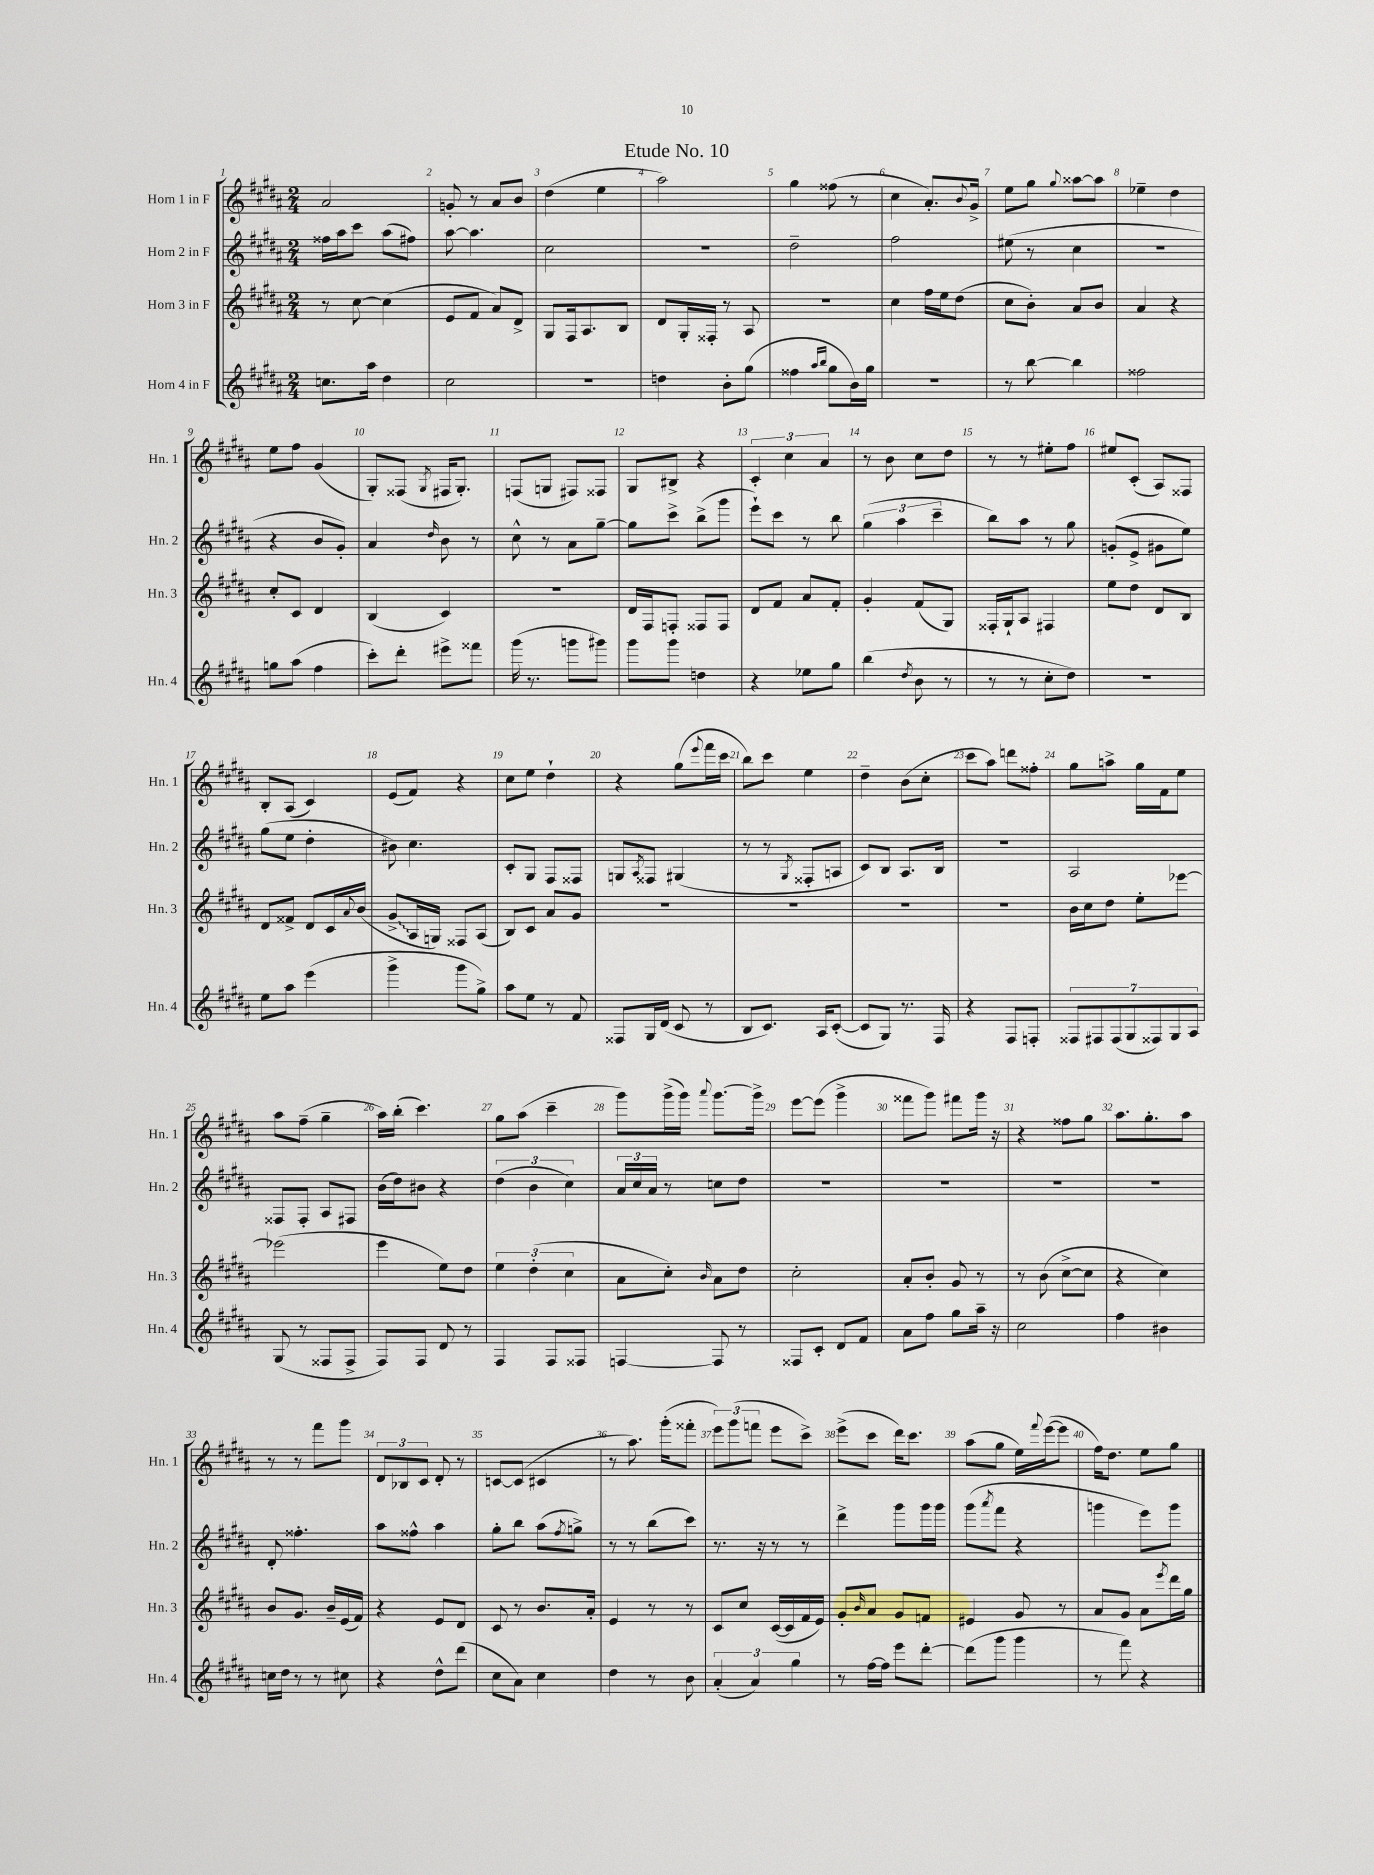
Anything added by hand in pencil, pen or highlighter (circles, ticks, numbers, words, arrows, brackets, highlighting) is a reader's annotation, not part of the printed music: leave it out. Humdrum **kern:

**kern	**kern	**kern	**kern
*staff4	*staff3	*staff2	*staff1
*clefG2	*clefG2	*clefG2	*clefG2
*k[f#c#g#d#a#]	*k[f#c#g#d#a#]	*k[f#c#g#d#a#]	*k[f#c#g#d#a#]
*M2/4	*M2/4	*M2/4	*M2/4
8.cc	8r	16ff##	2a#
.	.	16aa#	.
.	[8cc#	8ccc#	.
16aa#	.	.	.
4dd#	(4cc#]	(8aa#	.
.	.	8ff#)	.
=	=	=	=
2cc#	8e	[8aa#	8g'
.	8f#	4.aa#]	8r
.	8a#)	.	8a#
.	8d#^	.	8b
=	=	=	=
2r	8G#	2cc#	(4dd#
.	16F#	.	.
.	8.A#	.	.
.	.	.	4ee
.	8B	.	.
=	=	=	=
4dd	8d#	2r	2aa#)
.	16G#'	.	.
.	16F##'	.	.
8b'	8r	.	.
(8gg#	8A#	.	.
=	=	=	=
4ff##	2r	2dd#~	4gg#
16qqaa#	.	.	.
16qqbb	.	.	.
8gg#	.	.	(8ff##
16b)	.	.	8r
16gg#	.	.	.
=	=	=	=
2r	4cc#	2ff#	4cc#
.	16ff#	.	8.a#')
.	16ee	.	.
.	(8dd#	.	.
.	.	.	8qqb
.	.	.	16g#^
=	=	=	=
8r	8cc#	(8ee#	8ee
[8bb	8b')	8r	8gg#
.	.	.	8qqgg#
4bb]	8a#	4cc#	[8aa##
.	8b	.	8aa##]
=	=	=	=
2ff##	4a#	2r	4ee-~
.	4r	.	4dd#
=	=	=	=
8gg	8cc#'	4r	8ee
(8aa#	8c#	.	8ff#
4ff#	4d#	8b	(4g#
.	.	8g#')	.
=	=	=	=
8ccc#')	(4B	4a#	8G#')
8ddd#'	.	.	(8F##
.	.	16qqdd#	8qG#
8eee#^	4c#)	8b	16F#
.	.	.	8.G#')
8fff##	.	8r	.
=	=	=	=
(16ggg#	2r	8cc#^^	(8F
8.r	.	.	.
.	.	8r	8G
8ggg	.	8a#	8F#)
8ggg#)	.	[8gg#~	8F##
=	=	=	=
8ggg#	16d#	8gg#]	8G#
.	16F#	.	.
8ggg#	8F'	8ccc#^	8B#^
4dd	8F##	(8bb^	4r
.	8F##	8ggg#	.
=	=	=	=
4r	8d#	8eee`)	6c#'
.	8f#	8ccc#	.
.	.	.	6cc#
8ee-	8a#	8r	.
.	.	.	6a#
8gg#	8f#'	8bb	.
=	=	=	=
(4bb	4g#'	(6gg#	8r
.	.	.	8b
.	.	6aa#	.
8qdd#	.	.	.
8b	(8f#	.	8cc#
.	.	6ccc#~	.
8r	8G#)	.	8dd#
=	=	=	=
8r	16F##'	8bb)	8r
.	16G#`	.	.
8r	8A#	8aa#	8r
8cc#'	4F#	8r	8ee#'
8dd#)	.	8gg#	8ff#
=	=	=	=
2r	8ee	(8g'	8ee#
.	8dd#	8e^	(8c#'
.	8d#	8g#	8A#)
.	8B	8ee)	8F##
=	=	=	=
8ee	8d#	(8gg#	8B'
8aa#	8f##^	8ee	(8A#
(4eee	8d#	4dd#'	4c#)
.	16c#	.	.
.	8qqa#	.	.
.	(16b	.	.
=	=	=	=
4ggg#^	8g#^	8b#)	(8e
.	16A#	4.cc#	8f#)
.	16G)	.	.
8ggg#	8F##	.	4r
8gg#^)	(8A#	.	.
=	=	=	=
8aa#	8B)	8c#'	8cc#
8ee	8c#	8G#	8ee
8r	8a#	8F#	4dd#`
8f#	8g#	8F##	.
=	=	=	=
8F##	2r	8G	4r
.	.	8qA#	.
16G#	.	8F##	.
(16d#	.	.	.
8c#	.	(4G#	(8gg#
.	.	.	8qqeee
8r	.	.	16fff#
.	.	.	16ccc#
=	=	=	=
8B	2r	8r	8bb)
8.c#)	.	8r	8ccc#
.	.	8qG#	.
.	.	8F##'	4ee
16A#	.	.	.
([8c#'	.	8A	.
=	=	=	=
8c#]	2r	8c#)	4dd#~
8G#)	.	8B	.
8.r	.	8.A#	(8b
.	.	.	8cc#'
16F#	.	16B	.
=	=	=	=
4r	2r	2r	8ccc#
.	.	.	8aa#)
8F#	.	.	8ddd
8F'	.	.	8ff##'
=	=	=	=
14F##	16b	2A#	8gg#
.	16cc#	.	.
14F#	.	.	.
.	8dd#	.	8aa^
(14F#	.	.	.
14G#	.	.	.
.	8ee'	.	16gg#
14F##)	.	.	.
.	.	.	16f#
14G#	.	.	.
.	[8eee-	.	8ee
14A#	.	.	.
=	=	=	=
(8G#	(2eee-]	8F##	8aa#
8r	.	8F##'	(8ff#~
8F##	.	8A#	4gg#~
8F##^	.	8F#	.
=	=	=	=
8F#)	4eee	(16b	16aa#)
.	.	16dd#)	(16bb'
8F#	.	8b#	4.ccc#)
8d#	8ee)	4r	.
8r	8dd#	.	.
=	=	=	=
4F#	6ee	(6dd#	8gg#
.	.	.	(8aa#
.	(6dd#'	6b	.
8F#	.	.	4ccc#~
.	6cc#	6cc#)	.
8F##	.	.	.
=	=	=	=
[4F	8a#	24a#	8ggg#)
.	.	24cc#	.
.	.	24a#	.
.	8cc#')	8r	(16ggg#^
.	.	.	16ggg#)
.	16qqb	.	8qqaaa#
8F]	8a#	8cc	[8.ggg#
8r	8dd#	8dd#	.
.	.	.	16ggg#^]
=	=	=	=
8F##	2cc#'	2r	[8eee
8c#'	.	.	(8eee]
8d#	.	.	4ggg#^
8f#	.	.	.
=	=	=	=
8a#	8a#'	2r	8fff##
8ff#	8b'	.	8ggg#)
8gg#	8g#	.	8fff#
16aa#~	8r	.	16ggg#
16r	.	.	16r
=	=	=	=
2cc#	8r	2r	4r
.	(8b	.	.
.	[8cc#^	.	8ff##
.	8cc#]	.	8gg#
=	=	=	=
4ff#	4r	2r	8.aa#
.	.	.	8.gg#'
4b#	4cc#)	.	.
.	.	.	8aa#
=	=	=	=
16cc	8b	8d#'	8r
16dd#	.	.	.
8r	8.g#	4.ff##'	8r
8r	.	.	8fff#
.	16b~	.	.
8cc#	(16e	.	8ggg#
.	16f#)	.	.
=	=	=	=
4r	4r	8aa#	12d#
.	.	.	12B-
.	.	8ff##^^	.
.	.	.	12c#
8dd#^^	8e	4aa#	8d#'
(8ddd#	8d#	.	8r
=	=	=	=
8cc#	8c#	8gg#'	[8c
8a#)	8r	8bb	(8c]
4cc#	8.b	(8aa#	4c#
.	.	8qff#	.
.	.	8gg^)	.
.	16a#'	.	.
=	=	=	=
4dd#	4e	8r	8r
.	.	8r	8.aa#)
8r	8r	(8bb	.
.	.	.	(16ggg#'
8b	8r	8ccc#)	8fff##'
=	=	=	=
(6a#'	8c#	8.r	12eee)
.	.	.	(12ggg#
.	8cc#	.	.
6a#)	.	.	12fff
.	.	16r	.
.	([16c#	8r	8eee
.	16c#]	.	.
6gg#	.	.	.
.	16f#	8r	8ccc#^)
.	16e)	.	.
=	=	=	=
8r	8g#'	4ddd#^	(8eee^
.	16qqb	.	.
[16ff#	8a#	.	8ccc#
16ff#]	.	.	.
8eee	8g#	8ggg#	16ddd#)
.	.	.	8.ccc#
[8ddd#'	8f	16ggg#	.
.	.	16ggg#	.
=	=	=	=
(8ddd#]	4e#	(8ggg#	(8aa#
.	.	8qaaa#	.
8ggg#	.	8fff#	8gg#
4ggg#	8g#	4r	16ee)
.	.	.	8qqfff#
.	.	.	([16eee
.	8r	.	8eee]
=	=	=	=
8r	8a#	4ggg	16ff#)
.	.	.	8.dd#
8fff#)	8g#	.	.
4r	8a#	8eee)	8ee
.	8qeee	.	.
.	16ddd#	8ggg	8gg#
.	16gg#	.	.
==	==	==	==
*-	*-	*-	*-
